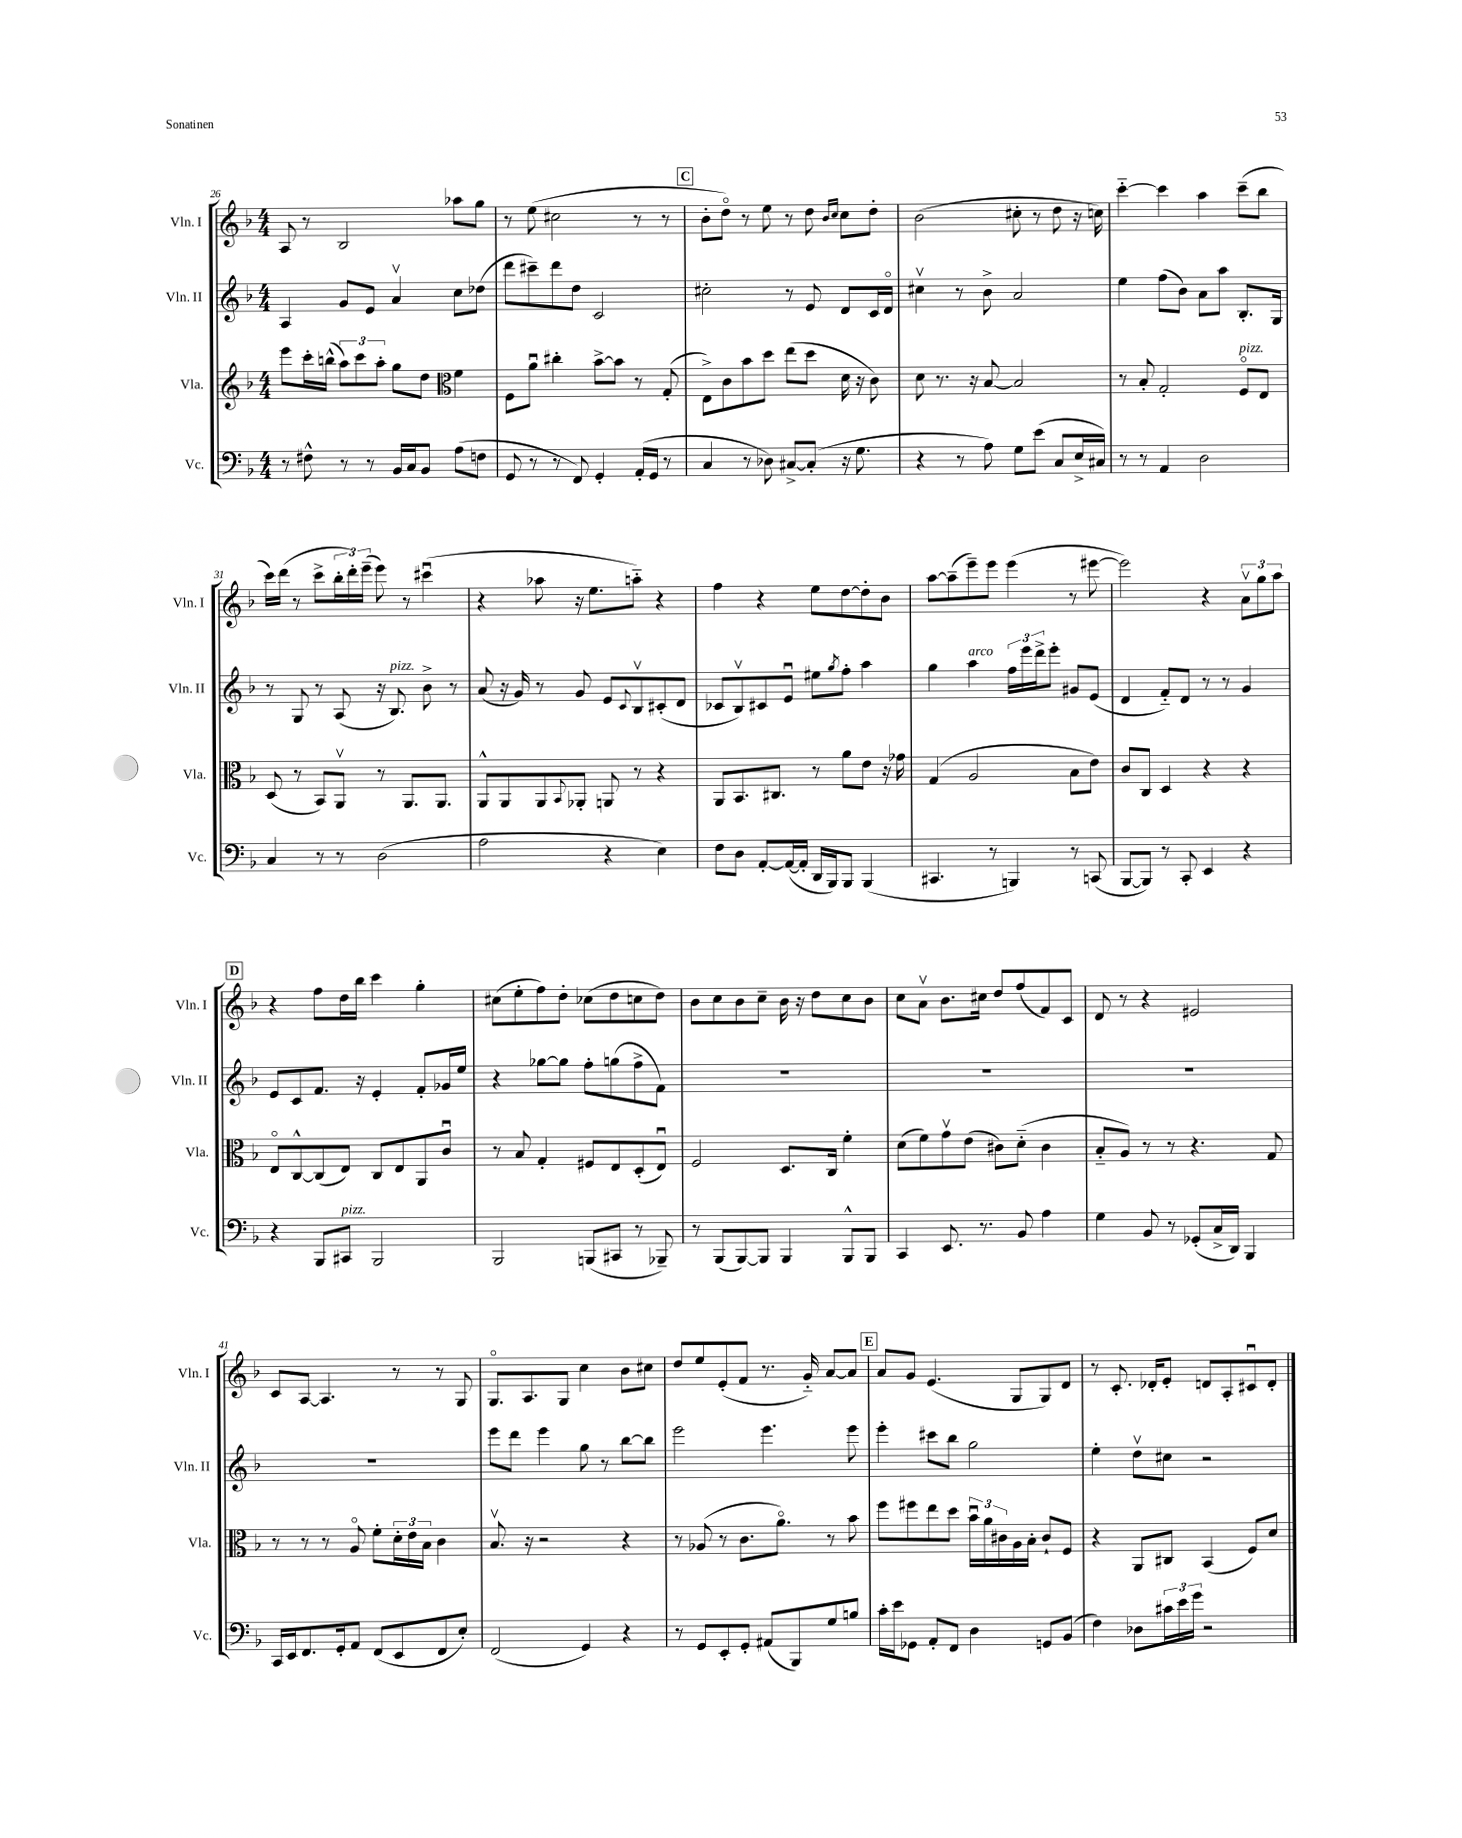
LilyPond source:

<<
\new StaffGroup <<
\new Staff = "s0" \with { instrumentName = "Vln. I" shortInstrumentName = "Vln. I" } {
    \clef treble \key f \major \numericTimeSignature \time 4/4
    a8 r8 bes2 aes''8 g''8 |
    r8 e''8( cis''2 r8 r8 |
    \mark \markup { \box "C" } bes'8-. d''8\flageolet) r8 e''8 r8 d''8 \grace { bes'16 c''16 } c''8 d''8-. |
    bes'2( cis''8-. r8 d''8 r16 c''16) |
    c'''4~-_ c'''4 a''4 c'''8--( bes''8 |
    c'''16) d'''16( r8 c'''8-> \tuplet 3/2 { bes''16-. d'''16-.) e'''16--( } e'''8) r8 cis'''4\downbow( |
    r4 aes''8 r16 e''8. a''8-_) r4 |
    f''4 r4 e''8 d''8~ d''8-. bes'8 |
    a''8~ a''8--( e'''8--) e'''8 e'''4( r8 eis'''8~ |
    eis'''2) r4 \tuplet 3/2 { a'8\upbow g''8 a''8 } |
    \mark \markup { \box "D" } r4 f''8 d''16 bes''16 c'''4 g''4-. |
    cis''8( e''8-. f''8) d''8-. ces''8( d''8 c''8 d''8) |
    bes'8 c''8 bes'8 c''8-- bes'16 r16 d''8 c''8 bes'8 |
    c''8 a'8\upbow bes'8. cis''16 d''8 f''8( f'8) c'8 |
    d'8 r8 r4 eis'2 |
    c'8 a8~ a4. r8 r8 g8 |
    g8.\flageolet a8. g8 c''4 bes'8 cis''8 |
    d''8 e''8 e'8-.( f'8 r8. g'16-_) a'8~ a'8 |
    \mark \markup { \box "E" } a'8 g'8 e'4.( g8 g8) d'8 |
    r8 c'8.-. des'16-. e'8-. d'8 a8-. cis'8\downbow d'8-. \bar "|." |
}
\new Staff = "s1" \with { instrumentName = "Vln. II" shortInstrumentName = "Vln. II" } {
    \clef treble \key f \major \numericTimeSignature \time 4/4
    a4 g'8 e'8 a'4\upbow c''8 des''8( |
    d'''8 cis'''8--) d'''8 d''8 c'2 |
    \mark \markup { \box "C" } cis''2-. r8 e'8 d'8 c'16 d'16\flageolet |
    cis''4\upbow r8 bes'8-> a'2 |
    e''4 f''8( bes'8) a'8 a''8 bes8.-. g16 |
    r8 g8 r8 a8( r16 bes8.^\markup { \italic "pizz." }) bes'8-> r8 |
    a'8( r16 g'16) r8 g'8 e'8 \appoggiatura { c'8 } bes8\upbow cis'8-.( d'8 |
    ces'8 bes8\upbow) cis'8 e'8\downbow eis''8 \acciaccatura { g''8 } f''8-. a''4 |
    g''4 a''4^\markup { \italic "arco" } \tuplet 3/2 { f''16 e'''16 d'''16-> } e'''8-. gis'8 e'8( |
    d'4 f'8-_) d'8 r8 r8 g'4 |
    \mark \markup { \box "D" } e'8 c'8 f'8. r16 e'4-. f'8-. ges'16 e''16 |
    r4 ges''8~ ges''8 f''8-. g''8( f''8-> f'8) |
    R1 |
    R1 |
    R1 |
    R1 |
    e'''8 d'''8 e'''4 g''8 r8 bes''8~ bes''8 |
    e'''2 e'''4. e'''8 |
    \mark \markup { \box "E" } e'''4-. cis'''8 bes''8 g''2 |
    e''4-. d''8\upbow cis''8 r2 \bar "|." |
}
\new Staff = "s2" \with { instrumentName = "Vla." shortInstrumentName = "Vla." } {
    \clef treble \key f \major \numericTimeSignature \time 4/4
    e'''8 c'''16-. b''16-^( \tuplet 3/2 { a''8) c'''8 a''8-. } g''8 d''8 \clef alto f'4 |
    f8 a'8\downbow cis''4-. bes'8~-> bes'8 r8 g8-.( |
    \mark \markup { \box "C" } e8->) c'8 bes'8 d''8 e''8( d''8 d'16 r16 c'8) |
    d'8 r8. r16 bes8~ bes2 |
    r8 bes8-. g2-. f8\flageolet^\markup { \italic "pizz." } e8 |
    d8( r8 bes,8) a,8\upbow r8 a,8. a,8. |
    a,8-^ a,8 a,8 \appoggiatura { bes,8 } aes,8-. a,8 r8 r4 |
    a,8 bes,8. cis8. r8 a'8 e'8 r16 ges'16 |
    g4( a2 bes8 e'8) |
    c'8 c8 d4 r4 r4 |
    \mark \markup { \box "D" } e8\flageolet c8~-^ c8( e8) c8 e8 a,8 c'8\downbow |
    r8 bes8 g4-. fis8 e8 d8-.( e8\downbow) |
    f2 d8. c16 f'4-. |
    d'8( f'8) g'8\upbow e'8( cis'8) d'8-_( cis'4 |
    bes8-_ a8) r8 r8 r4. g8 |
    r8 r8 r8 a8\flageolet f'8-. \tuplet 3/2 { d'16-. e'16 bes16 } c'4 |
    bes8.\upbow r16 r2 r4 |
    r8 aes8( r8 c'8. a'8.\flageolet) r8 bes'8 |
    \mark \markup { \box "E" } f''8 fis''8 e''8 d''8 \tuplet 3/2 { bes'16\downbow a'16 cis'16 } a16 bes16-. cis'8-! f8 |
    r4 a,8 cis8 bes,4( f8) d'8 \bar "|." |
}
\new Staff = "s3" \with { instrumentName = "Vc." shortInstrumentName = "Vc." } {
    \clef bass \key f \major \numericTimeSignature \time 4/4
    r8 fis8-^ r8 r8 bes,16 c16 bes,8 a8( f8 |
    g,8 r8 r8 f,8) g,4-. a,16-.( g,16 r8 |
    \mark \markup { \box "C" } c4 r8 des8) cis8~-> cis8-.( r16 g8. |
    r4 r8 a8) g8 e'8( c8 e16-> cis16) |
    r8 r8 a,4 d2 |
    c4 r8 r8 d2( |
    a2 r4 e4) |
    f8 d8 a,8~-. a,16~( a,16-. d,16 bes,,16) bes,,8 bes,,4( |
    cis,4. r8 b,,4) r8 c,8( |
    bes,,8~ bes,,8) r8 c,8-. e,4 r4 |
    \mark \markup { \box "D" } r4 bes,,8 cis,8^\markup { \italic "pizz." } bes,,2 |
    bes,,2 b,,8( cis,8 r8 bes,,8--) |
    r8 bes,,8( bes,,8~) bes,,8 bes,,4 bes,,8-^ bes,,8 |
    c,4 e,8. r8. bes,8 a4 |
    g4 bes,8 r8 ges,8-.( c16-> d,16) bes,,4 |
    c,16 e,16 f,8. g,16-. a,8 f,8( e,8 f,8 e8-.) |
    f,2( g,4) r4 |
    r8 g,8 e,8-. g,8-. ais,8( bes,,8) g8 b8 |
    \mark \markup { \box "E" } c'16-. e'16 ges,8 a,8-. f,8 d4 g,8 bes,8( |
    f4) des8 \tuplet 3/2 { cis'16 e'16 g'16 } r2 \bar "|." |
}
>>
>>
\layout { \context { \Score currentBarNumber = #26 } }
